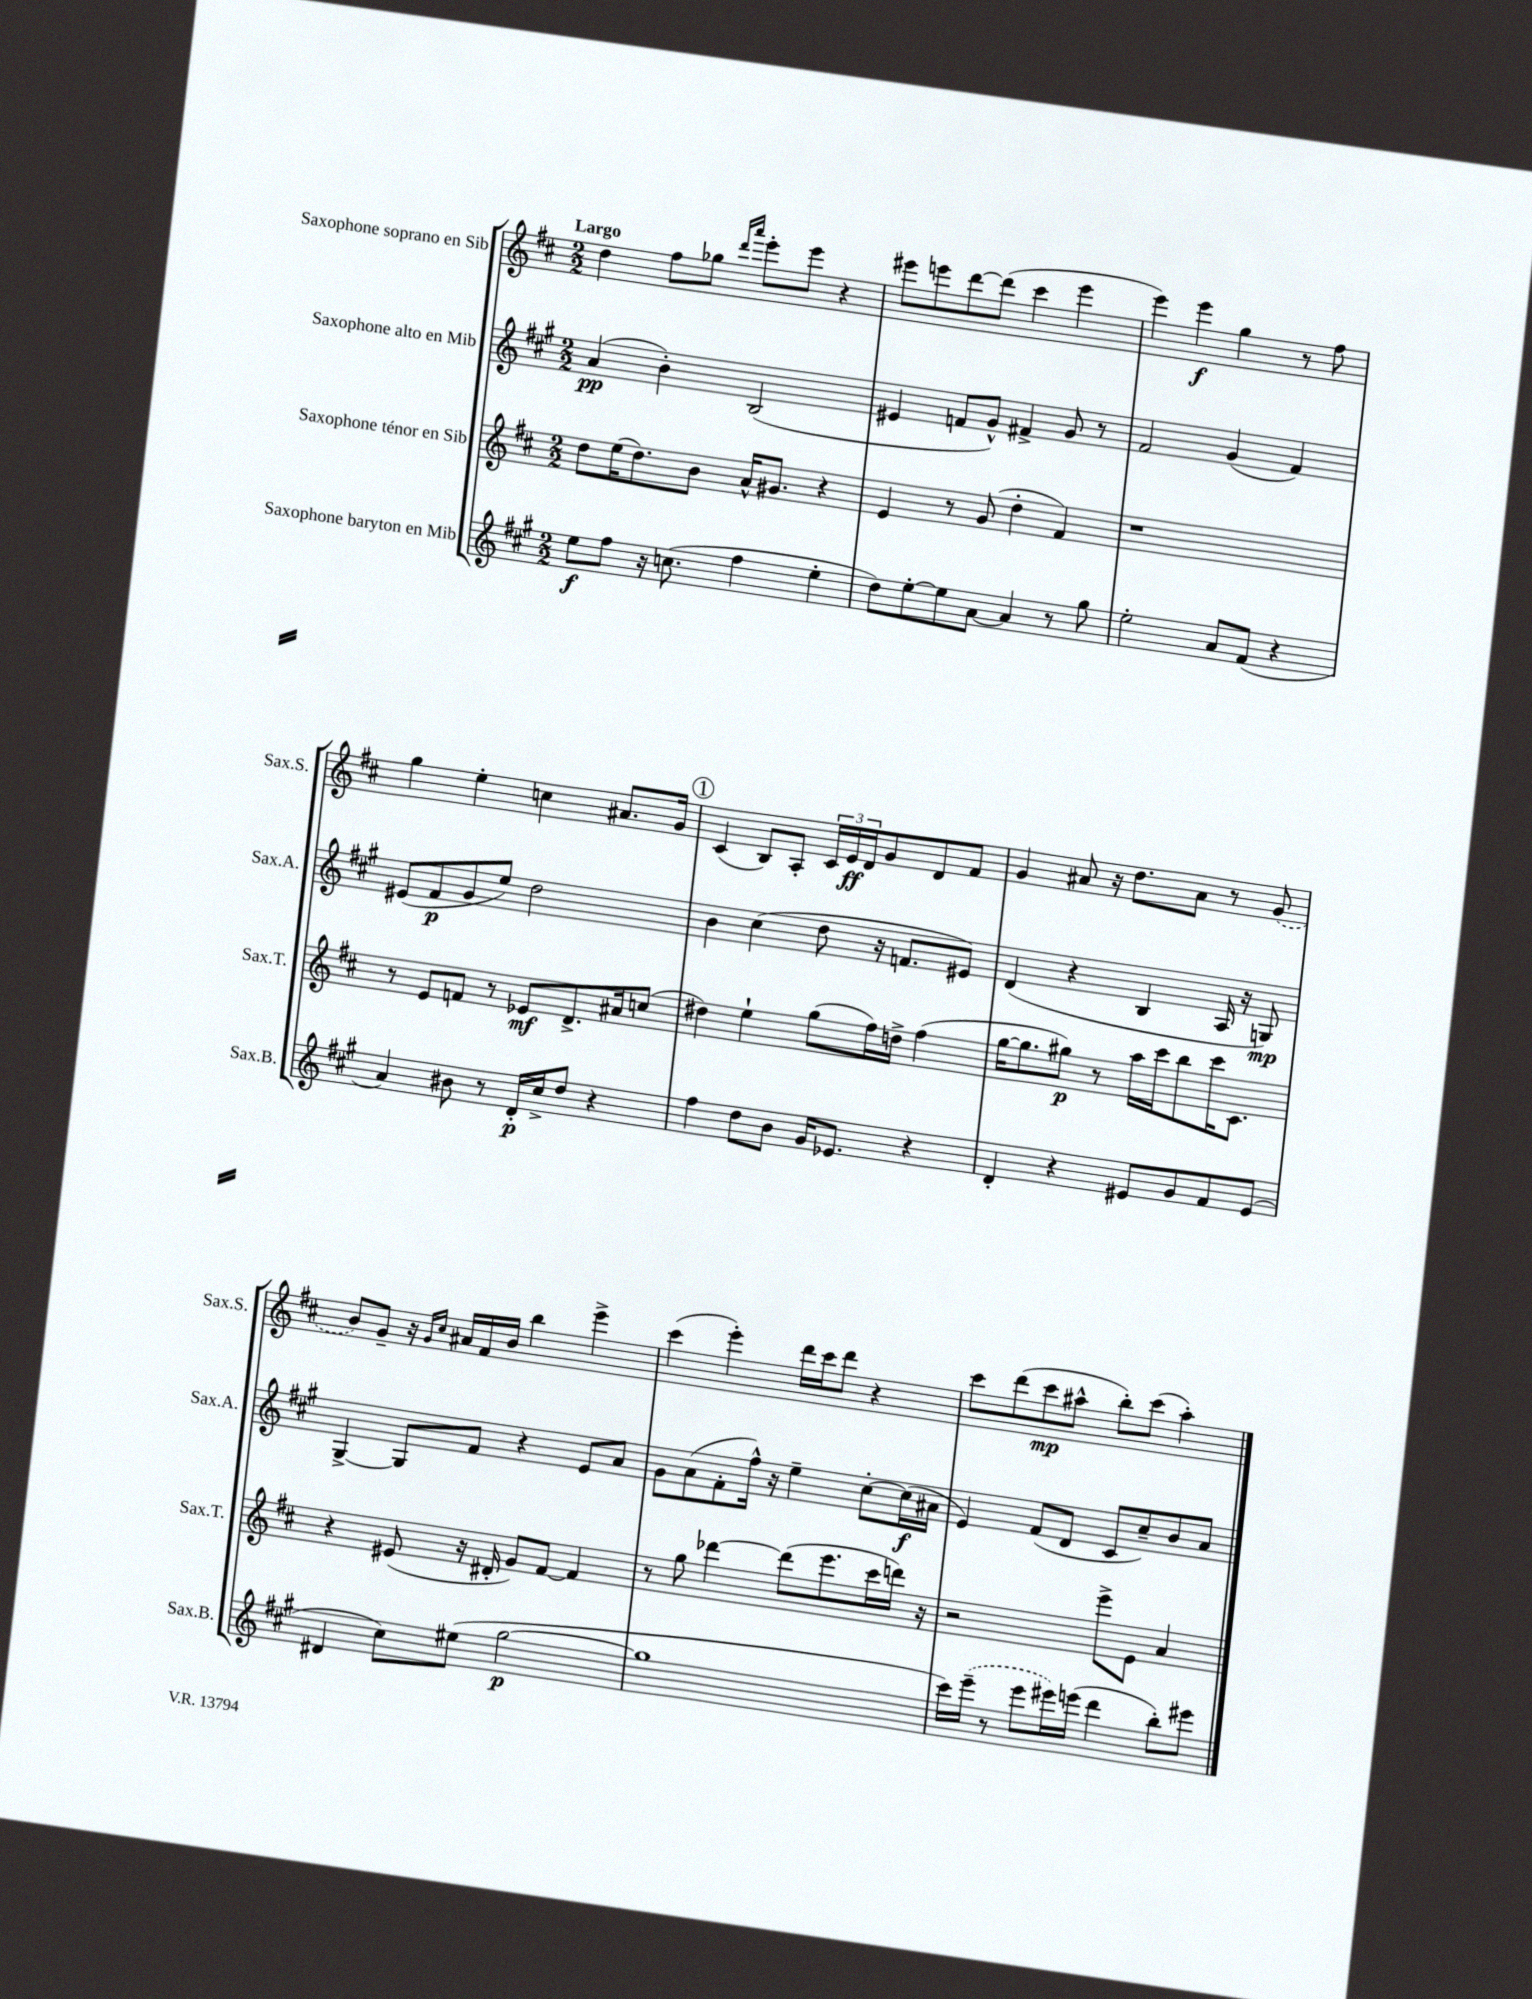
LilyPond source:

<<
\new StaffGroup <<
\new Staff = "s0" \with { instrumentName = "Saxophone soprano en Sib" shortInstrumentName = "Sax.S." } {
    \clef treble \key d \major \numericTimeSignature \time 2/2 \tempo "Largo"
    d''4 fis''8 ges''8 \grace { d'''16 a'''16 } e'''8-. e'''8 r4 |
    eis'''8 e'''8 d'''8~ d'''8( cis'''4 e'''4 |
    e'''4) e'''4\f g''4 r8 fis''8 |
    g''4 e''4-. c''4 ais'8. g'16 |
    \mark \markup { \circle "1" } cis'4( b8) a8-. \tuplet 3/2 { cis'16 e'16\ff d'16 } g'8 d'8 fis'8 |
    g'4 ais'8 r16 d''8. ais'8 r8 \once \slurDashed g'8( |
    b'8) g'8-- r16 \grace { g'16 cis''16 } ais'16 fis'16 b'16 b''4 e'''4-> |
    cis'''4( e'''4-.) d'''16 cis'''16 d'''8 r4 |
    cis'''8 d'''8( cis'''8\mp ais''8-^ b''8-.) cis'''8( ais''4-.) \bar "|." |
}
\new Staff = "s1" \with { instrumentName = "Saxophone alto en Mib" shortInstrumentName = "Sax.A." } {
    \clef treble \key a \major \numericTimeSignature \time 2/2
    a'4\pp( b'4-.) b2( |
    eis'4 f'8 gis'8-^) fis'4-> gis'8 r8 |
    fis'2 gis'4( fis'4) |
    eis'8( fis'8\p gis'8 e''8) d''2 |
    \mark \markup { \circle "1" } b'4 cis''4( d''8 r16 f'8. eis'8) |
    d'4( r4 b4 a16 r16 g8\mp) |
    gis4~-> gis8 fis'8 r4 e'8 a'8 |
    gis'8 a'8( fis'8-. fis''16-^) r16 e''4-- cis''8~-. cis''16\f( ais'16 |
    e'4) fis'8( d'8 cis'8 cis''8--) b'8 a'8 \bar "|." |
}
\new Staff = "s2" \with { instrumentName = "Saxophone ténor en Sib" shortInstrumentName = "Sax.T." } {
    \clef treble \key d \major \numericTimeSignature \time 2/2
    d''8 e''16( d''8.) b'8 a'16-^ gis'8. r4 |
    e'4 r8 g'8( d''4-. fis'4) |
    r1 |
    r8 e'8 f'8 r8 ees'8\mf d'8.-> ais'16 c''8( |
    \mark \markup { \circle "1" } dis''4) e''4-! g''8( fis''16) d''16-> fis''4( |
    g''16~ g''8. gis''8\p) r8 a''16 cis'''16 b''8 cis'''16 cis'8. |
    r4 eis'8( r16 dis'16-. g'8) fis'8~ fis'4 |
    r8 g''8 des'''4~ des'''8( e'''8. cis'''16 d'''16) r16 |
    r2 e'''8-> e'8 a'4 \bar "|." |
}
\new Staff = "s3" \with { instrumentName = "Saxophone baryton en Mib" shortInstrumentName = "Sax.B." } {
    \clef treble \key a \major \numericTimeSignature \time 2/2
    e''8\f fis''8 r16 c''8.( fis''4 e''4-. |
    d''8) e''8~-. e''8 a'8~ a'4 r8 gis''8 |
    e''2-. a'8 fis'8( r4 |
    a'4) bis'8 r8 d'16-.\p cis''16-> d''8 r4 |
    \mark \markup { \circle "1" } fis''4 d''8 b'8 gis'16 ees'8. r4 |
    d'4-. r4 eis'8 gis'8 fis'8 eis'8( |
    dis'4 cis''8) eis''8( gis''2~\p |
    gis''1 |
    cis'''16) \once \slurDashed e'''16--( r8 e'''8 eis'''16) e'''16( d'''4 b''8-.) eis'''8 \bar "|." |
}
>>
>>
\layout { \context { \Score \remove "Bar_number_engraver" } }
